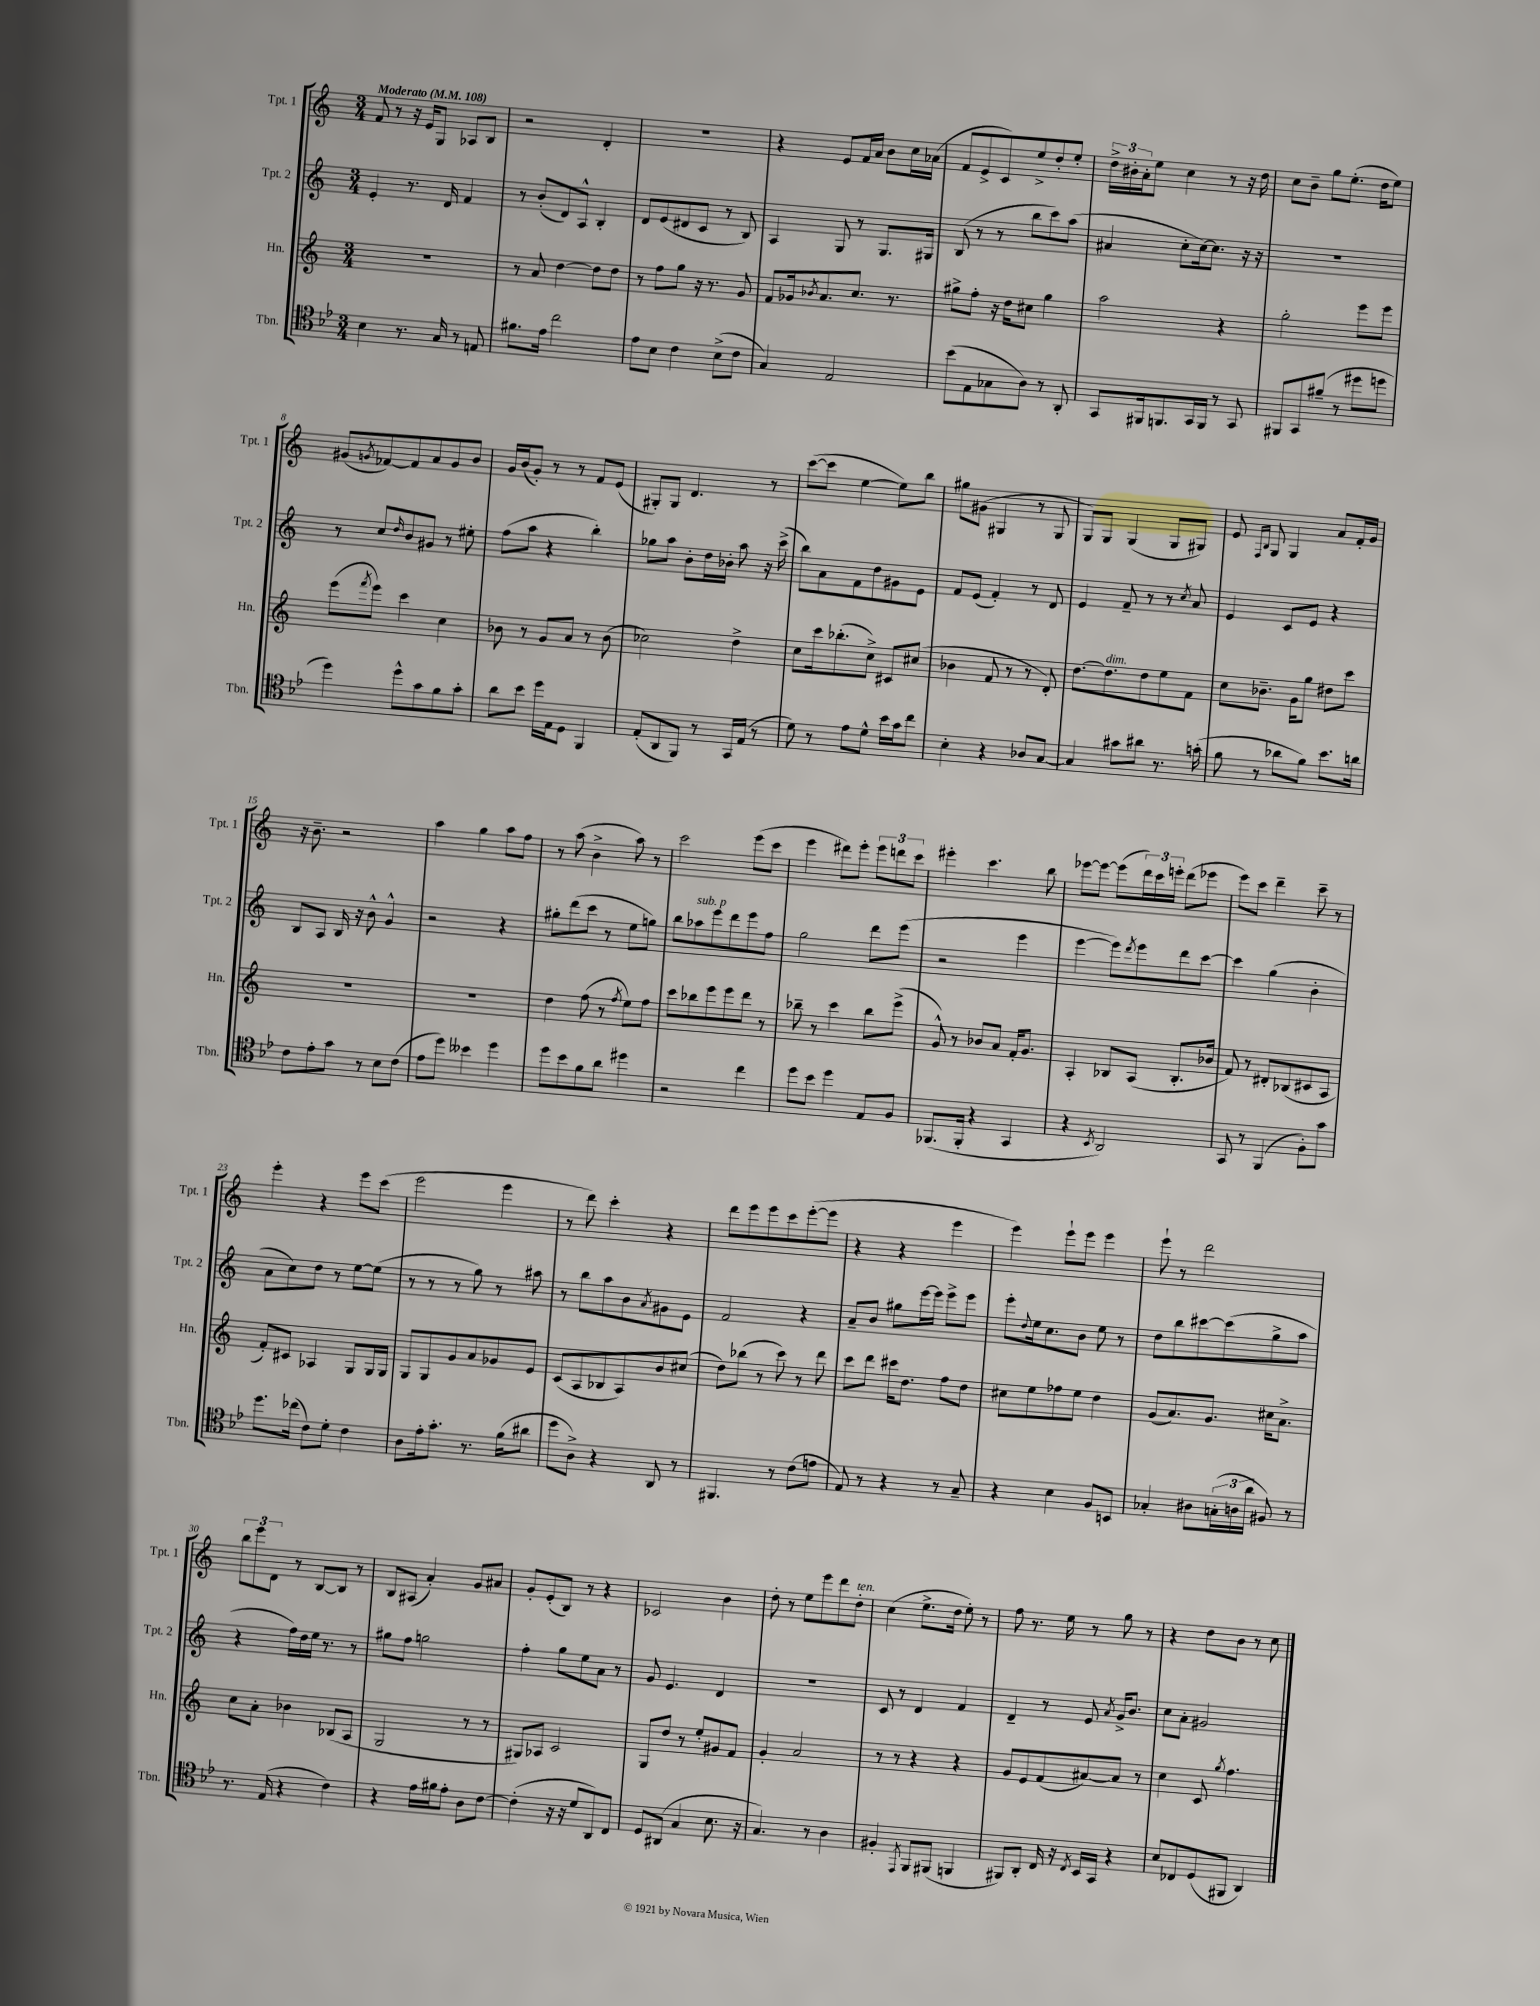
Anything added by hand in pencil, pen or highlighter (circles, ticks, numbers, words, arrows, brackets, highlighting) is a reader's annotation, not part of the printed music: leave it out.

**kern	**kern	**kern	**kern
*staff4	*staff3	*staff2	*staff1
*clefC4	*clefG2	*clefG2	*clefG2
*k[b-e-]	*k[]	*k[]	*k[]
*M3/4	*M3/4	*M3/4	*M3/4
*MM108	*MM108	*MM108	*MM108
4B-\	2.r	4e'/	8f/
.	.	.	8r
8.r	.	8.r	16r
.	.	.	16e/LK
.	.	.	8G/J
16G/	.	16d/	.
8r	.	4f/	8A-/L
8E/	.	.	8B/J
=	=	=	=
8.f#\L	8r	8r	2r
.	8a/	(8b'/L	.
16e-\Jk	.	.	.
2cc\	[4dd\	8d/)	.
.	.	8A^^/J	.
.	8dd\]L	4B'/	4d'/
.	8dd\J	.	.
=	=	=	=
8e-\L	8r	8d/L	2.r
8B-\J	8ff\L	(8e/	.
4c\	8gg\J	8d#/	.
.	16r	8c/J	.
.	8.r	.	.
(8B-^\L	.	8r	.
8c\J	8g/	8B/)	.
=	=	=	=
4G/)	8f/L	4A/	4r
.	16g-/k	.	.
.	8qb-/	.	.
.	8.a/	.	.
2E-/	.	8G/	8e/L
.	8.cc/J	8r	16f/L
.	.	.	16a/JJ
.	.	8.G/L	8b\L
.	8.r	.	.
.	.	.	16cc\L
.	.	16G#/Jk	(16a-\JJ
=	=	=	=
(8b-\L	8gg#^\L	(8B/	8f/L
8E-\	8ff'\J	8r	8e^/
8G-\	16r	8r	8c/)
.	16dd\LK	.	.
8A\J)	8cc#\J	8bb\L	8ee^/
8r	4gg#\	8ccc\)	8dd'/
8AA'/	.	(8aa\J	8ee'/J
=	=	=	=
8GG/L	2aa\	4a#/	24dd^\LL
.	.	.	24b#'\
.	.	.	24a'\J
16FF#/k	.	.	8ee\J
8.FF/	.	.	.
.	.	8cc'\L	4cc\
16GG/L	.	[16cc\k)	.
16FF/JJ	.	8.cc\]J	.
8r	4r	.	8r
8GG/	.	16r	16r
.	.	16r	16dd\
=	=	=	=
8FF#/L	2gg'\	2.r	8cc\L
8GG/	.	.	8b~\J
(8f#~/J	.	.	8gg\L
8r	.	.	(8.ee'\J
8dd#\L	8eee\L	.	.
.	.	.	16dd\LK
8dd\J	8eee\J	.	8ee\J)
=	=	=	=
4dd\)	(8eee\L	8r	(8g#/L
.	8qfff/	.	8qg/
.	8eee\J)	8cc/L	[8f-/)
.	.	16qqdd/	.
8dd^^\L	4ccc\	8b/	8f-/]
8g\	.	8g#/J	8a/
8f\	4cc\	8r	8g/
8g'\J	.	8ee#'\	8b/J
=	=	=	=
8a\L	8b-\	(8ff\L	16g/LL
.	.	.	(16b/J
8b-\J	8r	8aa\J	8g'/J)
16dd\LL	8g/L	4r	8r
16E-\J	.	.	.
8D\J	8a/J	.	8r
4FF/	8r	4bb'\)	8f/L
.	(8b-\	.	(8e/J
=	=	=	=
(8E-'/L	2cc-\)	8gg-\L	8G#'/L)
8AA/	.	8aa\J	8G#/J
8FF/J)	.	8b'\L	4.d/
8r	.	16dd\L	.
.	.	16b-'\JJ	.
16GG/LL	4dd^\	8aa\	.
(16E-/JJ	.	.	.
8r	.	16r	8r
.	.	(16ccc^\	.
=	=	=	=
8d\)	8cc\L	8bb\L)	([8ccc\L
8r	16ccc\k	8a\	8ccc\]J
.	(8.bb-'\	.	.
8e-\L	.	8f\	[4ee\
8d^^\J	8cc^\J)	8dd\	.
16b-\LL	8c#/L	8g#\	8ee\]L)
16g\J	.	.	.
8cc\J	(8cc#/J	8e\J	8bb\J
=	=	=	=
4B-'\	4b-\	8f/L	8gg#\L
.	.	(8e/J	(8g#\J
4r	8f/	4f'/)	4G#/
.	8r	.	.
8A-/L	8r	8r	8r
[8G/J	8d'/)	8d/	8G#/
=	=	=	=
4G/]	[8.dd\L	4e/	8G/L)
.	.	.	8G/J
.	8.dd\]	.	.
8g#\L	.	8f~/	(4G/
8a#\J	8dd\	8r	.
8.r	8ee\	8r	8G/L
.	.	8qcc/	.
.	8f\J	8a/	8G#/J)
(16g'\	.	.	.
=	=	=	=
8f\	8cc\L	4e/	8e/
.	.	.	16qqF/LL
.	.	.	16qqB/JJ
8r	8.b-~\J	.	8G/
8a-\L	.	8c/L	4G/
.	16g\LK	.	.
8f\J)	8gg\J	8e/J	.
8.b-\L	8dd#\L	4r	8a/L
.	8ccc\J	.	16f'/L
16a\Jk	.	.	16g/JJ
=	=	=	=
8c\L	2.r	8B/L	16r
.	.	.	8.b~\
8e-'\	.	8A/J	.
8g\J	.	16B/	2r
.	.	16r	.
8r	.	8b^^\	.
8B-\L	.	4g^^/	.
(8c\J	.	.	.
=	=	=	=
8e-\L	2.r	2r	4aa\
8dd\J)	.	.	.
4b--\	.	.	4gg\
4dd\	.	4r	8aa\L
.	.	.	8ff\J
=	=	=	=
8dd\L	4dd\	8gg#'\L	8r
8b-\	.	(8ddd\	(8aa\
8f\	(8ff\	8ccc\J	4b^\
8a\J	8r	8r	.
.	8qff/	.	.
4dd#\	8ee\L)	8ee\L	8aa\)
.	8ff\J	8gg\J)	8r
=	=	=	=
2r	8ccc\L	8bb\L	2ccc\
.	8bb-\	8aa-\	.
.	8eee\	8eee\	.
.	8eee\	8ddd\	.
4cc\	8ddd\J	8eee\	(8eee\L
.	8r	8ff\J	8ccc\J
=	=	=	=
8dd\L	8bb-~\	2gg\	4eee\
8b-\J	8r	.	.
4dd\	4ccc\	.	8ddd#\L)
.	.	.	8eee'\J
8E-/L	8bb-\L	8ddd\L	12eee\L
.	.	.	12ddd\
8F/J	(8eee^\J	(8eee\J	.
.	.	.	12ccc\J
=	=	=	=
(8.FF-/L	8g^^/)	2r	4eee#'\
.	8r	.	.
16FF-'/Jk	.	.	.
4r	8b-/L	.	4.ccc\
.	8a/J	.	.
4GG/	16f'/LK	4eee\	.
.	8.g/J	.	.
.	.	.	8bb\
=	=	=	=
4r	4A'/	[4eee\	[8eee-\L
.	.	.	8eee-\_J
8qBB-/	.	.	.
2AA/)	8B-/L	8eee\]L)	(8eee-\]L
.	.	8qddd/	.
.	(8A/J	8eee\	24ddd\L)
.	.	.	24ccc\
.	.	.	24eee'\JJ
.	8.B-'/L	8ddd\	(8ddd\L
.	.	[8ccc\J	8eee-\J
.	16b-/Jk	.	.
=	=	=	=
8GG/	8f/)	4ccc\]	8eee\L)
8r	8r	.	8ccc\J
(4FF/	8d#'/L	(4gg\	4ddd~\
.	(8B-/	.	.
8F'\L)	8c#/	4b'\	8ccc~\
8g\J	8A/J	.	8r
=	=	=	=
8.dd\L	8f'/L)	8a\L	4eee'\
.	8c#/J	8cc\)	.
(16cc-\Jk	.	.	.
8c\L)	4A-/	8dd\J	4r
8d'\J	.	8r	.
4c\	8G/L	[8ee\L	8eee\L
.	16G/L	(8ee\]J	(8ccc\J
.	16G/JJ	.	.
=	=	=	=
8A\L	8G/L	8r	2eee\
16e-'\k	8G/	8r	.
8.g'\J	.	.	.
.	8g/	8r	.
8.r	8a/	8gg\)	.
.	8g-/	8r	4eee\
(16f\LK	.	.	.
8a#\J	8e/J	8aa#\	.
=	=	=	=
8dd\L	(8c/L	8r	8r
8A^\J)	8A/	8bb\L	8ddd\)
4r	8B-/	8aa\	4ccc'\
.	8A/)	8b\	.
.	.	8qa/	.
8AA/	8b/	8g#\	4r
8r	(8cc#/J	8e\J	.
=	=	=	=
4.FF#/	8dd\L)	2f/	8ddd\L
.	(8bb-\J	.	8eee\
.	8r	.	8eee\
8r	8ccc\)	.	8ccc\
(8c\L	8r	4r	([8eee'\
8e\J	8ddd\	.	8eee\]J
=	=	=	=
8E-/)	8ccc\L	8a~/L	4r
8r	8ddd\J	8b/J	.
4r	16ccc#\LK	8gg#\L	4r
.	8.dd\J	.	.
.	.	[16eee\L	.
.	.	16eee\]JJ	.
8r	8ff\L	8eee^\L	4eee\
8G~/	8dd\J	8eee\J	.
=	=	=	=
4r	8cc#\L	8eee'\L	4eee\)
.	.	8qqdd/	.
.	8ee\	16ee\k	.
.	.	8.cc\	.
4B-\	8ff-\	.	8eee`\L
.	8ee\J	8b\J	8eee\J
8F/L	4dd\	8ee\	4eee\
8BB/J	.	8r	.
=	=	=	=
4G-'/	(8g/L	8dd\L	8eee`\
.	8.a/)	8bb\	8r
8A#\L	.	[8ccc#\	2ddd\
.	8.g/J	.	.
(24G'\L	.	(8ccc#\]	.
24A\	.	.	.
24a\JJ	.	.	.
8F#/)	16cc#\LK	8gg^\	.
.	8.a^\J	.	.
8r	.	8aa\J	.
=	=	=	=
8.r	8cc\L	4r	12bb\L
.	.	.	12eee\
.	8a'\J	.	.
.	.	.	12d\J
(16E-/	.	.	.
4r	4b-\	16ff\LL)	8r
.	.	16dd\	.
.	.	16ee\JJ	[8B/L
.	.	8.r	.
4c\)	(8B-/L	.	8B/]J
.	8A/J	8r	8r
=	=	=	=
4r	2G/	8gg#\L	8B/L
.	.	8ff\J	(8A#/J
16e-\LL	.	2gg\	4a'/)
16f#\J	.	.	.
8e-'\J	.	.	.
8A\L	8r	.	8g/L
[8c\J	8r	.	8a#/J
=	=	=	=
(4c'\]	8G#/L)	4ff'\	8g'/L
.	8A-/J	.	(8e'/
16r	2c/	8gg\L	8B/J)
16r	.	.	.
8d/L	.	8ee\	8r
8AA/)	.	8a\J	4r
8C/J	.	8r	.
=	=	=	=
8D/L	8G/L	8g/	2c-/
(8AA#/J	8dd/J	4.e/	.
4G/	8r	.	.
.	8ee'/L	.	.
8.B-\	8g#/	4d/	4b\
.	8f/J	.	.
16r	.	.	.
=	=	=	=
4.G/)	4g'/	2.r	8dd'\
.	.	.	8r
.	2a/	.	8ee\L
8r	.	.	8eee\
4A\	.	.	8ddd\
.	.	.	8dd'\J
=	=	=	=
4F#'/	8r	8c/	(4cc\
.	8r	8r	.
8qEE-/	.	.	.
8FF/L	4r	4d/	8.ee^\L
(8FF#/J	.	.	.
.	.	.	16dd\Jk
4FF/	4r	4f/	8ee'\)
.	.	.	8r
=	=	=	=
8FF#/L)	8g/L	4d~/	8ff\
8AA'/J	8e/	.	8.r
16C/	(8f/	8r	.
16r	.	.	16ee\
8qC/	.	.	.
16BB-/LL	[8a#/)	8e/	8r
16GG/JJ	.	.	.
.	.	8qa/	.
4r	8a#/]J	16g^/LK	8gg\
.	.	8.b/J	.
.	8r	.	8r
=	=	=	=
8B-/L	4cc\	8cc\L	4r
8C-/	.	8a'\J	.
(8D/	8c/	2g#/	8dd\L
.	8qgg/	.	.
8FF#/J	4.ff\	.	8b\J
4AA/)	.	.	8r
.	.	.	8cc\
==	==	==	==
*-	*-	*-	*-
